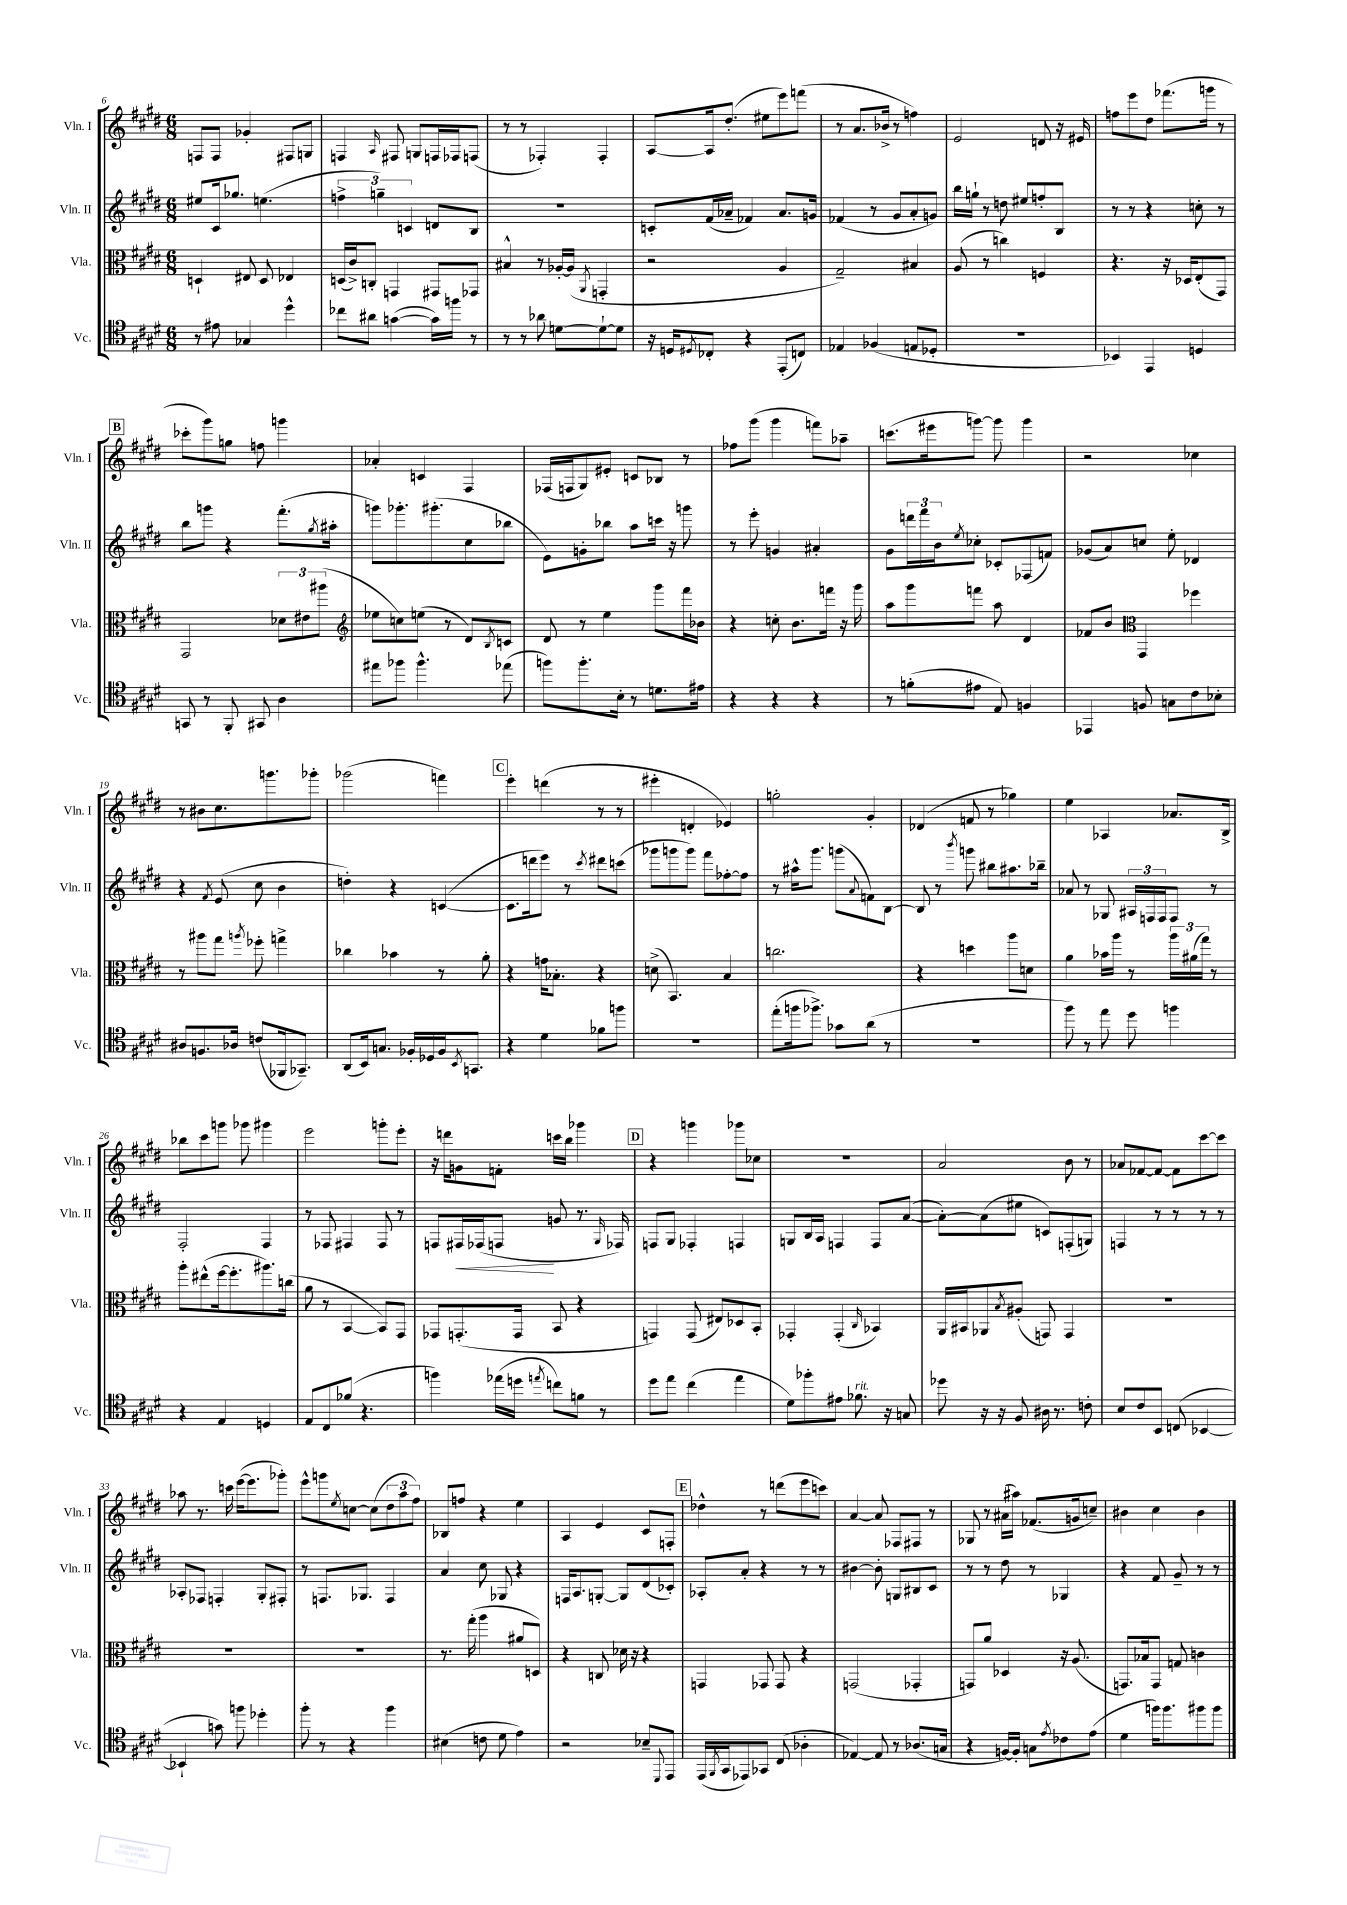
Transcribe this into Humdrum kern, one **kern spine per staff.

**kern	**kern	**kern	**kern
*staff4	*staff3	*staff2	*staff1
*clefC4	*clefC3	*clefG2	*clefG2
*k[f#c#g#d#]	*k[f#c#g#d#]	*k[f#c#g#d#]	*k[f#c#g#d#]
*M6/8	*M6/8	*M6/8	*M6/8
8r	4D`	8ee#	8F
8e#	.	16c#	8F
.	.	8.gg-	.
4G-	8E#	.	4g-'
.	8D	(4.ee	.
4dd#^^	4E-	.	8F#
.	.	.	8G
=	=	=	=
8cc-	(16D	6ff^	4F
.	16c#^)	.	.
8a#	8C'	.	.
.	.	6gg~)	.
.	.	.	16qqA
([4g	4GG	.	8F#
.	.	6c	.
.	.	.	8G
16g])	8GG#	8d	16F
16ff	.	.	16F-
8r	8GG-	8B	(8F
=	=	=	=
8r	4B#^^	2.r	8r
8r	.	.	8r
8a-	8r	.	4F-')
[8d	[16A-'	.	.
.	(16A-]	.	.
.	8qAA	.	.
8d`_	4GG'	.	4F-'
8d]	.	.	.
=	=	=	=
16r	2r	8c'	[8A
16D	.	.	.
8qD#	.	.	.
8C-'	.	(16f#	16A]
.	.	16a-~	(8.dd#'
4r	.	4f-)	.
.	.	.	8ee#
(8EE'	4A	8.a-	8eee)
8C)	.	.	(8fff
.	.	16g	.
=	=	=	=
4E-	2G#~)	(4f-	8r
.	.	.	8.a
(4F-	.	8r	.
.	.	.	16b-^
.	.	8g#	8r
8E	4B#	8a'	4ff)
8D-'	.	8g)	.
=	=	=	=
2.r	(8A	16bb	2e
.	.	16gg`	.
.	8r	8r	.
.	4cc)	8dd	.
.	.	8ee#	.
.	4F	8ff'	8d
.	.	8B	16r
.	.	.	16e#
=	=	=	=
4BB-)	4.r	8r	8ff
.	.	8r	8eee
4EE	.	4r	8dd#
.	16r	.	(8.fff-
.	16D-	.	.
4D	(8E'	8cc'	.
.	.	.	16ggg
.	8GG#)	8r	8r
=	=	=	=
8GG	2GG#	8bb	8ccc-'
8r	.	8ggg	8ggg#)
8FF#'	.	4r	8gg
8GG#	.	.	8ff
4A	12d-	(8.fff#'	4ggg
.	12e#	.	.
.	(12aa#	.	.
.	.	8qgg#	.
.	.	16aa#'	.
=	=	=	=
*	*clefG2	*	*
8ee#	8ee-	8ggg)	4a-'
8ff-	8cc)	8.ggg-'	.
4.ff-^^	(8ee	.	4c
.	.	(8.ggg#'	.
.	8r	.	.
.	8d#)	8cc#	4F#
.	8qB	.	.
(8ee-	8c	8bb-	.
=	=	=	=
8ff)	8d#	8e)	(16F-
.	.	.	16F
8.ff'	8r	8g'	8G#)
.	4ee	8bb-	8e#'
16B'	.	.	.
8r	.	8aa	8c
8.d	8ggg#	16ccc	8B-
.	.	16r	.
.	16fff#	8ggg	8r
16e#	16b-	.	.
=	=	=	=
4r	4r	8r	8ff-
.	.	8eee'	(8ggg#
4r	8cc'	4g	4ggg#
.	8.b	.	.
4r	.	4a#'	8fff)
.	16fff	.	.
.	16r	.	8aa-~
.	16ggg#	.	.
=	=	=	=
8r	8aa	8g#	(8.ccc
(8f'	8ggg#	24ddd	.
.	.	24fff#	.
.	.	.	16eee#
.	.	24b	.
.	.	8qee	.
8e#	8fff	8cc-'	[8ggg)
8E)	8aa	8c-'	8ggg]
4F	4d#	(8F-	4ggg
.	.	8f)	.
=	=	=	=
4EE-	8f-	(8g-	2r
.	8b	8a)	.
*	*clefC3	*	*
8F	4GG#	8cc	.
8G	.	8ee'	.
8c#	4ff-	4d-	4cc-
8B-'	.	.	.
=	=	=	=
8A#	8r	4r	8r
8.F	8aa#	.	8b#
.	.	8qf#	.
.	8gg#	(8e	8.cc#
16A-	.	.	.
.	8qaa	.	.
(8c	8ff-'	8cc#	.
.	.	.	8.ggg
16FF-	4gg^	4b	.
8.GG-~)	.	.	.
.	.	.	8ggg-'
=	=	=	=
(8AA	4cc-	4dd')	(2ggg-
16BB)	.	.	.
8.G	.	.	.
.	4b-	4r	.
16F-'	.	.	.
16D-	.	.	.
16F-	8r	([4c	4fff)
8qBB	.	.	.
8.GG	.	.	.
.	8a'	.	.
=	=	=	=
4r	4r	8.c]	4eee'
.	.	16ddd	.
4d#	16g	8eee)	(4ddd
.	8.B-'	.	.
.	.	8r	.
.	.	8qccc#	.
8f-	4r	8ddd#	8r
8ff	.	(8ccc	8r
=	=	=	=
2.r	(8d^	8ggg-	4eee#'
.	4.BB)	8ggg	.
.	.	8ggg)	4d'
.	.	8fff#	.
.	4B	[8ff-'	4e-)
.	.	8ff-]	.
=	=	=	=
(8ee'	2.cc	8r	2gg'
16ff	.	16aa#^^	.
8.ff-^)	.	8.ggg#	.
8g-	.	(8ggg	.
.	.	8qqa	.
(8a	.	8f)	4g#'
8r	.	[8B	.
=	=	=	=
2.r	4r	8B]	(4d-
.	.	8r	.
.	.	8qbbb	.
.	4dd	8ggg	8f
.	.	8bb#	8r
.	8aa	8.aa#	4gg-)
.	8d	.	.
.	.	16bb-~	.
=	=	=	=
8ff#)	4a	8a-	4ee
8r	.	8r	.
8ee	16b-	8G-	4A-
.	16aa	.	.
8dd#	8r	24A#	.
.	.	24F	.
.	.	24F	.
4ff	24aa	8F	8.a-
.	(24a#	.	.
.	24gg#)	.	.
.	8r	8r	.
.	.	.	16B^
=	=	=	=
4r	8aa'	2F#'	8bb-
.	(8ee#^^	.	8ccc#
4E	[16ff#	.	8ggg
.	8.ff#']	.	.
.	.	.	8ggg-
4D	8.aa#)	4F#	4ggg#
.	(16cc	.	.
=	=	=	=
8E	8a	8r	2eee
8C#	8r	8F-	.
(8f-	[4BB	4F#	.
4.r	.	.	.
.	8BB])	8F#	8ggg'
.	8GG#	8r	8eee'
=	=	=	=
4ff)	8GG-	8F	16r
.	.	.	16ddd
.	(8.GG'	16F#	8g
.	.	(16F-	.
(16ee-	.	8F	8f'
16dd	16GG	.	.
8qee	.	.	.
8cc)	8BB	8g	16ccc
.	.	.	16bb
8f	4r	8.r	4ggg-
8r	.	.	.
.	.	16qqG#	.
.	.	16F-)	.
=	=	=	=
8dd#	4GG)	8F	4r
8ee	.	8G#	.
(4cc#	(8GG	4F-'	4ggg
.	8E#)	.	.
4ee	8D-	4F	8ggg-
.	8BB'	.	8cc-
=	=	=	=
8d#)	4GG-'	8G	2.r
8ff-'	.	16B	.
.	.	16A	.
8e#	(4GG-'	4F	.
8.f-	.	.	.
.	16qqC#	.	.
.	4BB-)	8F	.
16r	.	.	.
8G	.	([8a	.
=	=	=	=
8dd-	16AA	8a'_)	2a
.	16BB#	.	.
16r	8AA-	(8a]	.
16r	.	.	.
.	8qB	.	.
8F#	(8A#'	8ee#	.
16A#	8GG)	8c)	.
8.r	.	.	.
.	4GG	(8F'	8b
8c'	.	8G)	8r
=	=	=	=
8B	2.r	4F	8a-
8c#	.	.	[8f-
8BB	.	8r	8f-_
(8C	.	8r	8f-]
[4BB-	.	8r	[8ccc#
.	.	8r	8ccc#]
=	=	=	=
4BB-`]	2.r	8A-'	8aa-
.	.	8F-	8.r
8g)	.	4F'	.
.	.	.	16ccc
8ff	.	.	([16eee
.	.	.	8.eee]
4dd-'	.	8G#'	.
.	.	8F#'	8ggg-')
=	=	=	=
8ff#'	2.r	8r	8eee^^
8r	.	8.F	8ggg
.	.	.	8qee
4r	.	.	[8cc
.	.	8.G-	.
.	.	.	(8cc]
4ff#	.	4F	12dd#
.	.	.	12aa
.	.	.	12ff#)
=	=	=	=
(4B#	8.r	4a	8B-
.	.	.	8ff
.	(16gg#'	.	.
8c	4aa	8cc#	4r
8d#	.	8G-	.
4e)	8a#	4r	4ee
.	8D)	.	.
=	=	=	=
2r	4r	16F	4A
.	.	8.A	.
.	8C	[8G'	4e
.	16d-	8G]	.
.	16r	.	.
8B-~	4r	(8d#	8c#
8qqDD#	.	.	.
8EE	.	8c-')	8F'
=	=	=	=
(16EE	4GG	8A-'	4dd-^^
8qFF#	.	.	.
16GG#	.	.	.
8EE-)	.	8a'	.
8GG-	8GG-	4r	8r
(8C#	8GG-	.	(8ddd
4A-'	4r	8r	8eee
.	.	8r	8ccc)
=	=	=	=
[4E-)	(2GG	[4b#	[4a
8E-]	.	8b#']	8a]
8r	.	8G	8F-
(8.A-	4GG-'	8B#	8F#
.	.	8c#	8r
16G	.	.	.
=	=	=	=
4r	8GG)	8r	8G-
.	8a	8r	8r
[16F)	4D-	8dd#	(16a#
16F']	.	.	16aa#)
8G	.	8r	(8.f-
8qe	.	.	.
8c-	16r	4G-	.
.	(8.A	.	16g
(8e	.	.	8cc~)
=	=	=	=
4d#	8.GG)	4r	4b#
.	16B-	.	.
16ff)	8GG	8f#	4cc#
8.ff	.	.	.
.	8G	8g#~	.
8ff#	4c	8r	4b#
8ff#	.	8r	.
==	==	==	==
*-	*-	*-	*-
